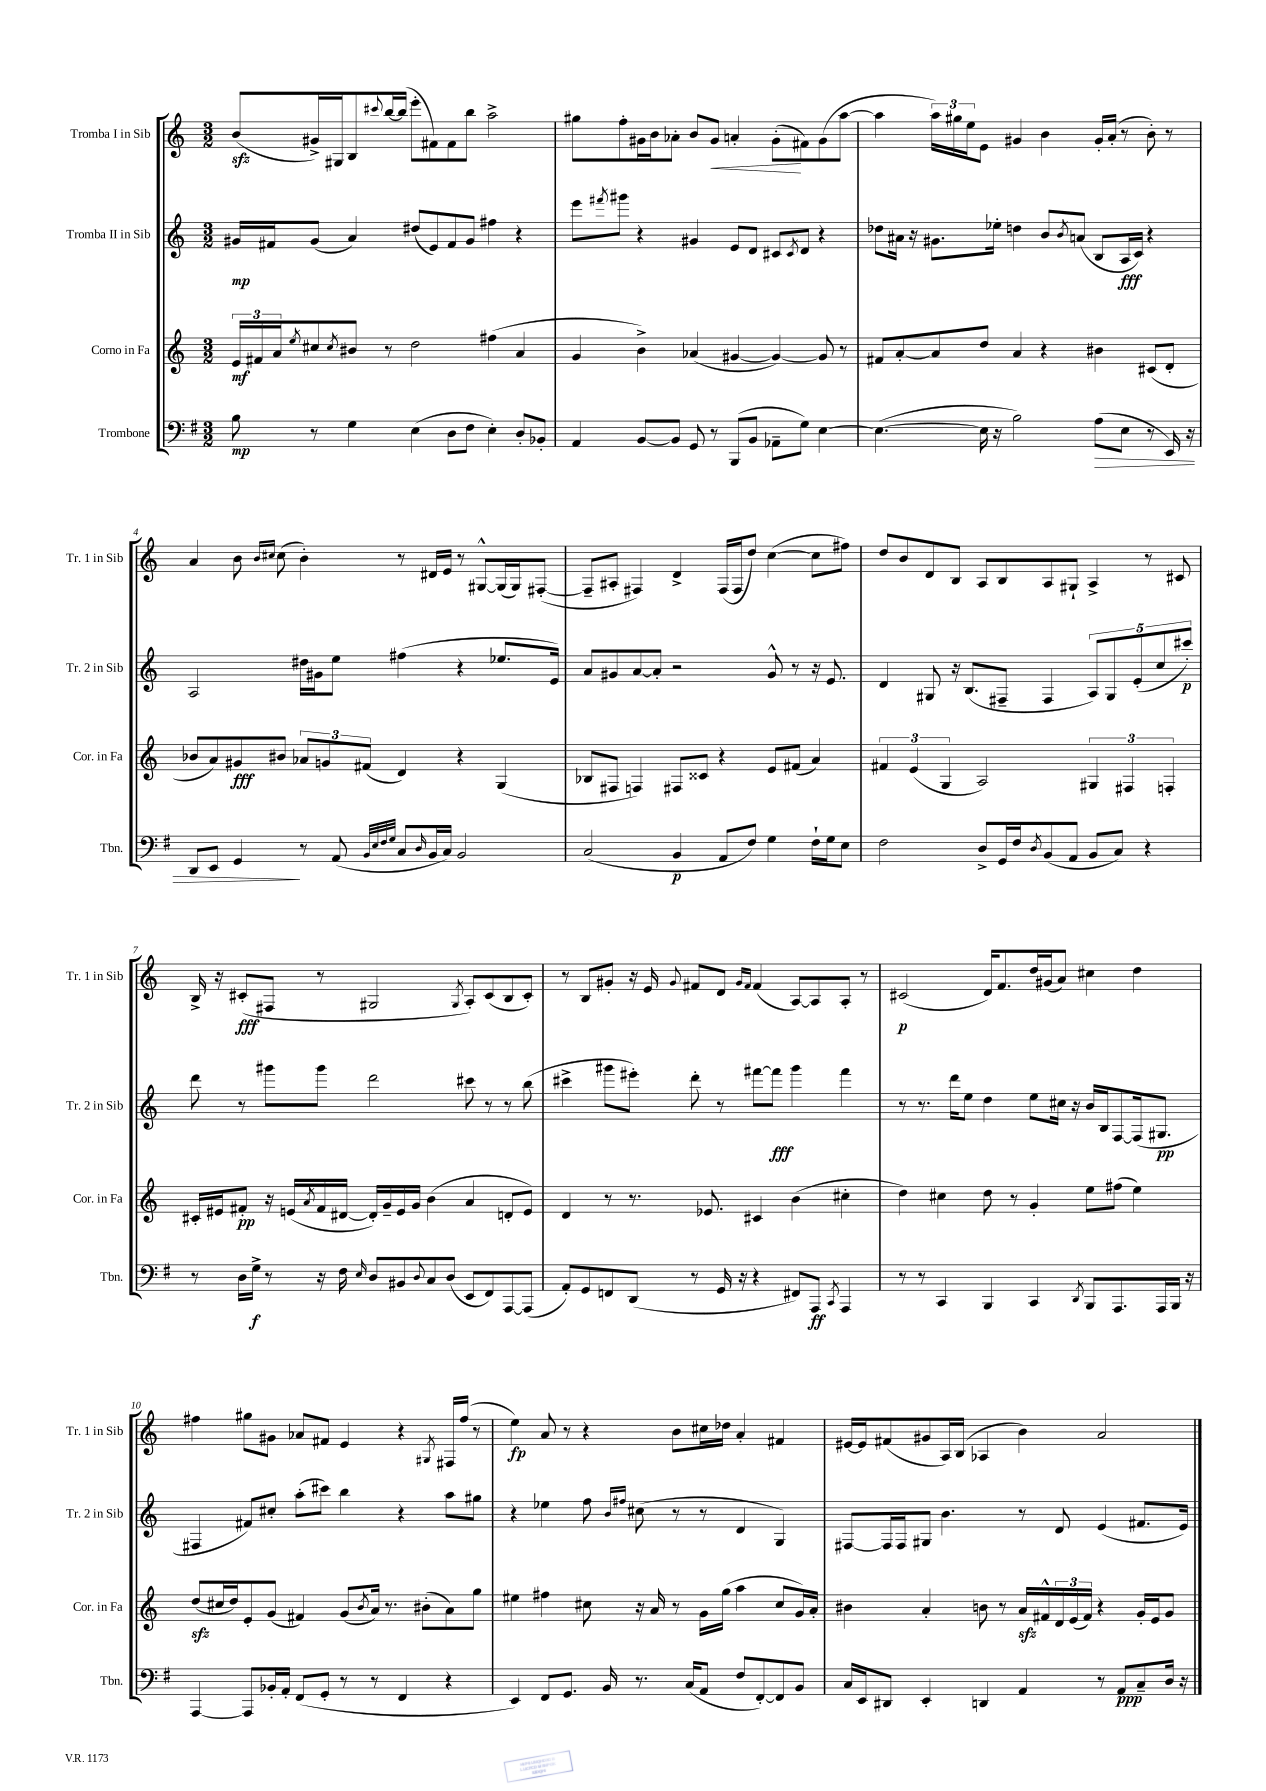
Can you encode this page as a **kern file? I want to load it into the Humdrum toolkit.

**kern	**dynam	**kern	**dynam	**kern	**dynam	**kern	**dynam
*part4	*part4	*part3	*part3	*part2	*part2	*part1	*part1
*staff4	*staff4	*staff3	*staff3	*staff2	*staff2	*staff1	*staff1
*I"Trombone	*	*I"Corno in Fa	*	*I"Tromba II in Sib	*	*I"Tromba I in Sib	*
*I'Tbn.	*	*I'Cor. in Fa	*	*I'Tr. 2 in Sib	*	*I'Tr. 1 in Sib	*
*clefF4	*	*clefG2	*	*clefG2	*	*clefG2	*
*k[f#]	*	*k[]	*	*k[]	*	*k[]	*
*M3/2	*	*M3/2	*	*M3/2	*	*M3/2	*
=1	=1	=1	=1	=1	=1	=1	=1
8B\	mp	24e/LL	mf	16g#X/LL	mp	(8bzz/L	.
.	.	24f#X/	.	.	.	.	.
.	.	.	.	16f#X/J	.	.	.
.	.	24a/J	.	.	.	.	.
.	.	8qee/	.	.	.	.	.
8r	.	8cc#X/	.	(8g#/J	.	16g#X^/L)	.
.	.	.	.	.	.	16G#X/J	.
.	.	8qcc#/	.	.	.	.	.
4G\	.	8b#X/J	.	4a/)	.	8B/	.
.	.	.	.	.	.	8qqccc#X/	.
.	.	8r	.	.	.	[16bb/L	.
.	.	.	.	.	.	(16bb/JJ]	.
(4E\	.	2dd\	.	(8dd#X/L	.	8eee'\L	.
.	.	.	.	8e/)	.	8f#X\)	.
8D\L	.	.	.	8f#/	.	8f#\	.
8F#\J	.	.	.	8g#/J	.	8bb\J	.
4E'\)	.	(4ff#X\	.	4ff#X\	.	2aa^\	.
8D'/L	.	4a/	.	4r	.	.	.
8BB-X'/J	.	.	.	.	.	.	.
=2	=2	=2	=2	=2	=2	=2	=2
4AA/	.	4g/	.	8eee\L	.	8gg#X\L	.
.	.	.	.	8qfff#X/	.	.	.
.	.	.	.	8ggg#X\J	.	8ff'\	.
[8BB/L	.	4b^\)	.	4r	.	16g#X\L	.
.	.	.	.	.	.	16b\J	.
8BB/J]	.	.	.	.	.	8a-X'\J	.
8GG/	.	(4a-X/	.	4g#X/	.	8b/L	.
!	!	!	!	!	!	!	!LO:HP:b
8r	.	.	.	.	.	8g#/J	<
(8BBB/L	.	[4g#X/	.	8e/L	.	4an'/	.
8BB/J	.	.	.	8d/J	.	.	.
8AA-X~\L	.	4g#/_)	.	8c#X/L	.	(8g#'\L	.
.	.	.	.	8qc#/	.	.	.
8G\J)	.	.	.	8d/J	.	8f#X\)	[
[4E\	.	8g#/]	.	4r	.	(8g#\	.
.	.	8r	.	.	.	[8aa\J	.
=3	=3	=3	=3	=3	=3	=3	=3
(4.E\_	.	8f#X/L	.	8dd-X\L	.	4aa\]	.
.	.	[8a'/	.	16a#X\Jk	.	.	.
.	.	.	.	16r	.	.	.
.	.	8a/]	.	8.g#X\L	.	24aa\LL)	.
.	.	.	.	.	.	24gg#X\	.
.	.	.	.	.	.	24ee\J	.
16E\]	.	8dd/J	.	.	.	8e\J	.
16r	.	.	.	16ee-X'\Jk	.	.	.
2B\)	.	4a/	.	4ddn\	.	4g#X/	.
.	.	4r	.	8b/L	.	4b\	.
.	.	.	.	8qb/	.	.	.
.	.	.	.	(8an/J	.	.	.
!	!LO:HP:b	!	!	!	!	!	!
(8A\L	>	4b#X\	.	8B/L	.	16g#'/LL	.
.	.	.	.	.	.	(16a'/JJ	.
8E\J	.	.	.	16A/L	fff	8r	.
.	.	.	.	16c/JJ)	.	.	.
8r	.	(8c#X/L	.	4r	.	8b'\)	.
16EE/)	.	8d'/J	.	.	.	8r	.
16r	.	.	.	.	.	.	.
!!LO:LB:g=z
=4	=4	=4	=4	=4	=4	=4	=4
8DD/L	.	8b-X/L	.	2A/	.	4a/	.
8EE/J	.	8a/)	.	.	.	.	.
4GG/	.	8g#X/	fff	.	.	8b\	.
.	.	.	.	.	.	16qqb/LL	.
.	.	.	.	.	.	16qqcc#X/JJ	.
.	.	8b#X/J	.	.	.	(8cc#\	.
8r	]	12a-X/L	.	16dd#X\LL	.	4b'\)	.
.	.	.	.	16g#X\J	.	.	.
.	.	12gn/	.	.	.	.	.
(8AA/	.	.	.	8ee\J	.	.	.
.	.	(12f#X/J	.	.	.	.	.
32qqBB/LLL	.	.	.	.	.	.	.
32qqE/	.	.	.	.	.	.	.
32qqF#/	.	.	.	.	.	.	.
32qqG/JJJ	.	.	.	.	.	.	.
8C/L	.	4d/)	.	(4ff#X\	.	8r	.
16qqD/	.	.	.	.	.	.	.
16BB/L	.	.	.	.	.	16d#X/LL	.
16C/JJ)	.	.	.	.	.	16e/JJ	.
2BB/	.	4r	.	4r	.	8r	.
.	.	.	.	.	.	[8G#X^^/L	.
.	.	(4G/	.	8.ee-X/L	.	(16G#/L]	.
.	.	.	.	.	.	16G#/J)	.
.	.	.	.	.	.	([8F#X'/J	.
.	.	.	.	16e/Jk)	.	.	.
=5	=5	=5	=5	=5	=5	=5	=5
(2C/	.	8B-X/L	.	8a/L	.	8F#~/L]	.
.	.	8F#X/J	.	8g#X/	.	8A#X'/J	.
.	.	4Fn/)	.	[8a/	.	4F#X/)	.
.	.	.	.	8a'/J]	.	.	.
4BB/	p	8F#X/L	.	2r	.	4d^/	.
.	.	8c##X/J	.	.	.	.	.
8AA/L	.	4r	.	.	.	(16F#/LL	.
.	.	.	.	.	.	16F#/J	.
8F#/J)	.	.	.	.	.	8dd/J)	.
4G\	.	8e/L	.	8g#^^/	.	([4cc\	.
.	.	(8f#X/J	.	8r	.	.	.
16F#`\LL	.	4a/)	.	16r	.	8cc\L]	.
16G\J	.	.	.	8.e/	.	.	.
8E\J	.	.	.	.	.	8ff#X\J)	.
=6	=6	=6	=6	=6	=6	=6	=6
2F#\	.	6f#X/	.	4d/	.	8dd/L	.
.	.	.	.	.	.	8b/	.
.	.	(6e/	.	.	.	.	.
.	.	.	.	8G#X/	.	8d/	.
.	.	6G/	.	.	.	.	.
.	.	.	.	16r	.	8B/J	.
.	.	.	.	(8.B/L	.	.	.
8D^/L	.	2A/)	.	.	.	8A/L	.
16GG/L	.	.	.	8F#X~/J	.	8B/	.
16F#/J	.	.	.	.	.	.	.
8qD/	.	.	.	.	.	.	.
(8BB/	.	.	.	4F#/	.	8A/	.
8AA/J	.	.	.	.	.	8G#X`/J	.
8BB/L	.	6G#X/	.	10A/L)	.	4A^/	.
.	.	.	.	10G#/	.	.	.
8C/J)	.	.	.	.	.	.	.
.	.	6F#X/	.	.	.	.	.
.	.	.	.	(10e'/	.	.	.
4r	.	.	.	.	.	8r	.
.	.	.	.	10cc/	.	.	.
.	.	6Fn'/	.	.	.	.	.
.	.	.	.	.	.	8c#X/	.
.	.	.	.	10ccc#X'/J)	p	.	.
!!LO:LB:g=z
=7	=7	=7	=7	=7	=7	=7	=7
8r	.	16c#X'/LL	.	8ddd\	.	16B^/	.
.	.	16e#X/J	.	.	.	16r	.
16D\LL	.	8f#X'/J	pp	8r	.	(8c#X'/L	fff
16G^\JJ	f	.	.	.	.	.	.
8r	.	16r	.	8ggg#X\L	.	8F#X/J	.
.	.	(16en/LL	.	.	.	.	.
.	.	8qa/	.	.	.	.	.
16r	.	16f#/	.	8ggg#\J	.	8r	.
16F#\	.	[16d#X/JJ	.	.	.	.	.
16qqE/	.	.	.	.	.	.	.
8D/L	.	16d#'/LL])	.	2ddd\	.	2G#X/	.
.	.	16g~/	.	.	.	.	.
8BB#X/	.	16e/	.	.	.	.	.
.	.	16g/JJ	.	.	.	.	.
8qqD/	.	.	.	.	.	.	.
8C/	.	(4b\	.	.	.	.	.
(8D/J	.	.	.	.	.	.	.
.	.	.	.	.	.	8qG#/	.
8EE/L	.	4a/	.	8ccc#X\	.	8A'/L)	.
8FF#/)	.	.	.	8r	.	(8c#/	.
[8AAA/	.	8dn'/L	.	8r	.	8B/	.
(8AAA/J]	.	8e/J)	.	(8bb\	.	8c#'/J)	.
=8	=8	=8	=8	=8	=8	=8	=8
8AA'/L)	.	4d/	.	4ccc#X^\	.	8r	.
8GG/	.	.	.	.	.	8B/L	.
8FFn/	.	8r	.	8ggg#X\L	.	8g#X'/J	.
(8DD/J	.	8.r	.	8eee#X'\J)	.	16r	.
.	.	.	.	.	.	16e/	.
.	.	.	.	.	.	8qqg#/	.
8r	.	.	.	8ddd'\	.	8f#X/L	.
.	.	8.e-X/	.	.	.	.	.
16GG/	.	.	.	8r	.	8d/J	.
16r	.	.	.	.	.	.	.
.	.	.	.	.	.	16qqg#/LL	.
.	.	.	.	.	.	16qqf#/JJ	.
4r	.	4c#X/	.	[8fff#X\L	.	(4f#/	.
.	.	.	.	8fff#\J]	fff	.	.
8FF#X/L)	.	(4b\	.	4ggg#\	.	[8A/L)	.
8AAA/J	ff	.	.	.	.	8A/]	.
8qCC/	.	.	.	.	.	.	.
4AAA/	.	4cc#X'\	.	4fff#\	.	8A'/J	.
.	.	.	.	.	.	8r	.
=9	=9	=9	=9	=9	=9	=9	=9
8r	.	4dd\)	.	8r	.	(2c#X/	p
8r	.	.	.	8.r	.	.	.
4CC/	.	4cc#X\	.	.	.	.	.
.	.	.	.	16ddd\KL	.	.	.
.	.	.	.	8ee\J	.	.	.
4BBB/	.	8dd\	.	4dd\	.	16d/KL)	.
.	.	.	.	.	.	8.f/	.
.	.	8r	.	.	.	.	.
4CC/	.	4g'/	.	8ee\L	.	16dd/L	.
.	.	.	.	.	.	(16g#X/J	.
.	.	.	.	16cc#X\Jk	.	8a/J)	.
.	.	.	.	16r	.	.	.
8qDD/	.	.	.	.	.	.	.
8BBB/L	.	8ee\L	.	16b/LL	.	4cc#X\	.
.	.	.	.	16B/J	.	.	.
8.AAA/	.	(8ff#X\J	.	[8F/	.	.	.
.	.	4ee\)	.	(16F/k]	.	4dd\	.
16AAA/L	.	.	.	8.G#X/J	pp	.	.
16BBB/JJ	.	.	.	.	.	.	.
16r	.	.	.	.	.	.	.
!!LO:LB:g=z
=10	=10	=10	=10	=10	=10	=10	=10
[4AAA/	.	(8ddzz/L	.	4F#X/	.	4ff#X\	.
.	.	16cc#X/L	.	.	.	.	.
.	.	16dd/J)	.	.	.	.	.
8AAA/L]	.	8e'/	.	8f#X/L)	.	8gg#X\L	.
16BB-X'/L	.	(8g/J	.	8cc#X'/J	.	8g#X\J	.
16AA'/JJ	.	.	.	.	.	.	.
(8FF#/L	.	4f#X/)	.	(8aa'\L	.	8a-X/L	.
8GG'/J	.	.	.	8ccc#X\J)	.	8f#X/J	.
8r	.	(8g/L	.	4bb\	.	4e/	.
.	.	8qb/	.	.	.	.	.
8r	.	16a/Jk)	.	.	.	.	.
.	.	8.r	.	.	.	.	.
4FF#/	.	.	.	4r	.	4r	.
.	.	(8b#X'\L	.	.	.	.	.
.	.	.	.	.	.	8qG#X/	.
4r	.	8a\)	.	8aa\L	.	16F#X/LL	.
.	.	.	.	.	.	(16ff#/JJ	.
.	.	8gg\J	.	8gg#X\J	.	8r	.
=11	=11	=11	=11	=11	=11	=11	=11
4EE/)	.	4ee#X\	.	4r	.	4ee\)	fp
8FF#/L	.	4ff#X\	.	4ee-X\	.	8a/	.
8.GG/J	.	.	.	.	.	8r	.
.	.	8cc#X\	.	8ff\	.	4r	.
16BB/	.	.	.	.	.	.	.
.	.	.	.	16qqb/LL	.	.	.
.	.	.	.	16qqff#X/JJ	.	.	.
8.r	.	16r	.	(8cc#X\	.	.	.
.	.	16a/	.	.	.	.	.
.	.	8r	.	8r	.	8b\L	.
(16C/KL	.	.	.	.	.	.	.
8AA/J	.	16g\LL	.	8r	.	16cc#X\L	.
.	.	(16gg\JJ	.	.	.	16dd-X\JJ	.
8F#/L	.	4aa\	.	4d/	.	4a'/	.
[8FF#'/)	.	.	.	.	.	.	.
8FF#/]	.	8cc#/L	.	4G/)	.	4f#X/	.
8BB/J	.	16g/L)	.	.	.	.	.
.	.	16a'/JJ	.	.	.	.	.
=12	=12	=12	=12	=12	=12	=12	=12
16C/LL	.	4b#X\	.	[8F#X/L	.	[16e#X/LL	.
16EE/J	.	.	.	.	.	16e#/J]	.
8DD#X/J	.	.	.	16F#/L]	.	(8f#X/	.
.	.	.	.	16F#/J	.	.	.
4EE'/	.	4a'/	.	8G#X/J	.	8g#X/	.
.	.	.	.	4.b\	.	16A/L)	.
.	.	.	.	.	.	(16B/JJ	.
4DDn/	.	8bn\	.	.	.	4A-X/	.
.	.	8r	.	.	.	.	.
4AA/	.	16azz/LL	.	8r	.	4b\)	.
.	.	16f#X^^/	.	.	.	.	.
.	.	24d/	.	8d/	.	.	.
.	.	(24e/	.	.	.	.	.
.	.	24f#/JJ)	.	.	.	.	.
8r	.	4r	.	(4e/	.	2a/	.
8AA/L	ppp	.	.	.	.	.	.
8C~/	.	16g'/LL	.	8.f#X/L	.	.	.
.	.	16e/J	.	.	.	.	.
16D/Jk	.	8g/J	.	.	.	.	.
16r	.	.	.	16e/Jk)	.	.	.
==	==	==	==	==	==	==	==
*-	*-	*-	*-	*-	*-	*-	*-
